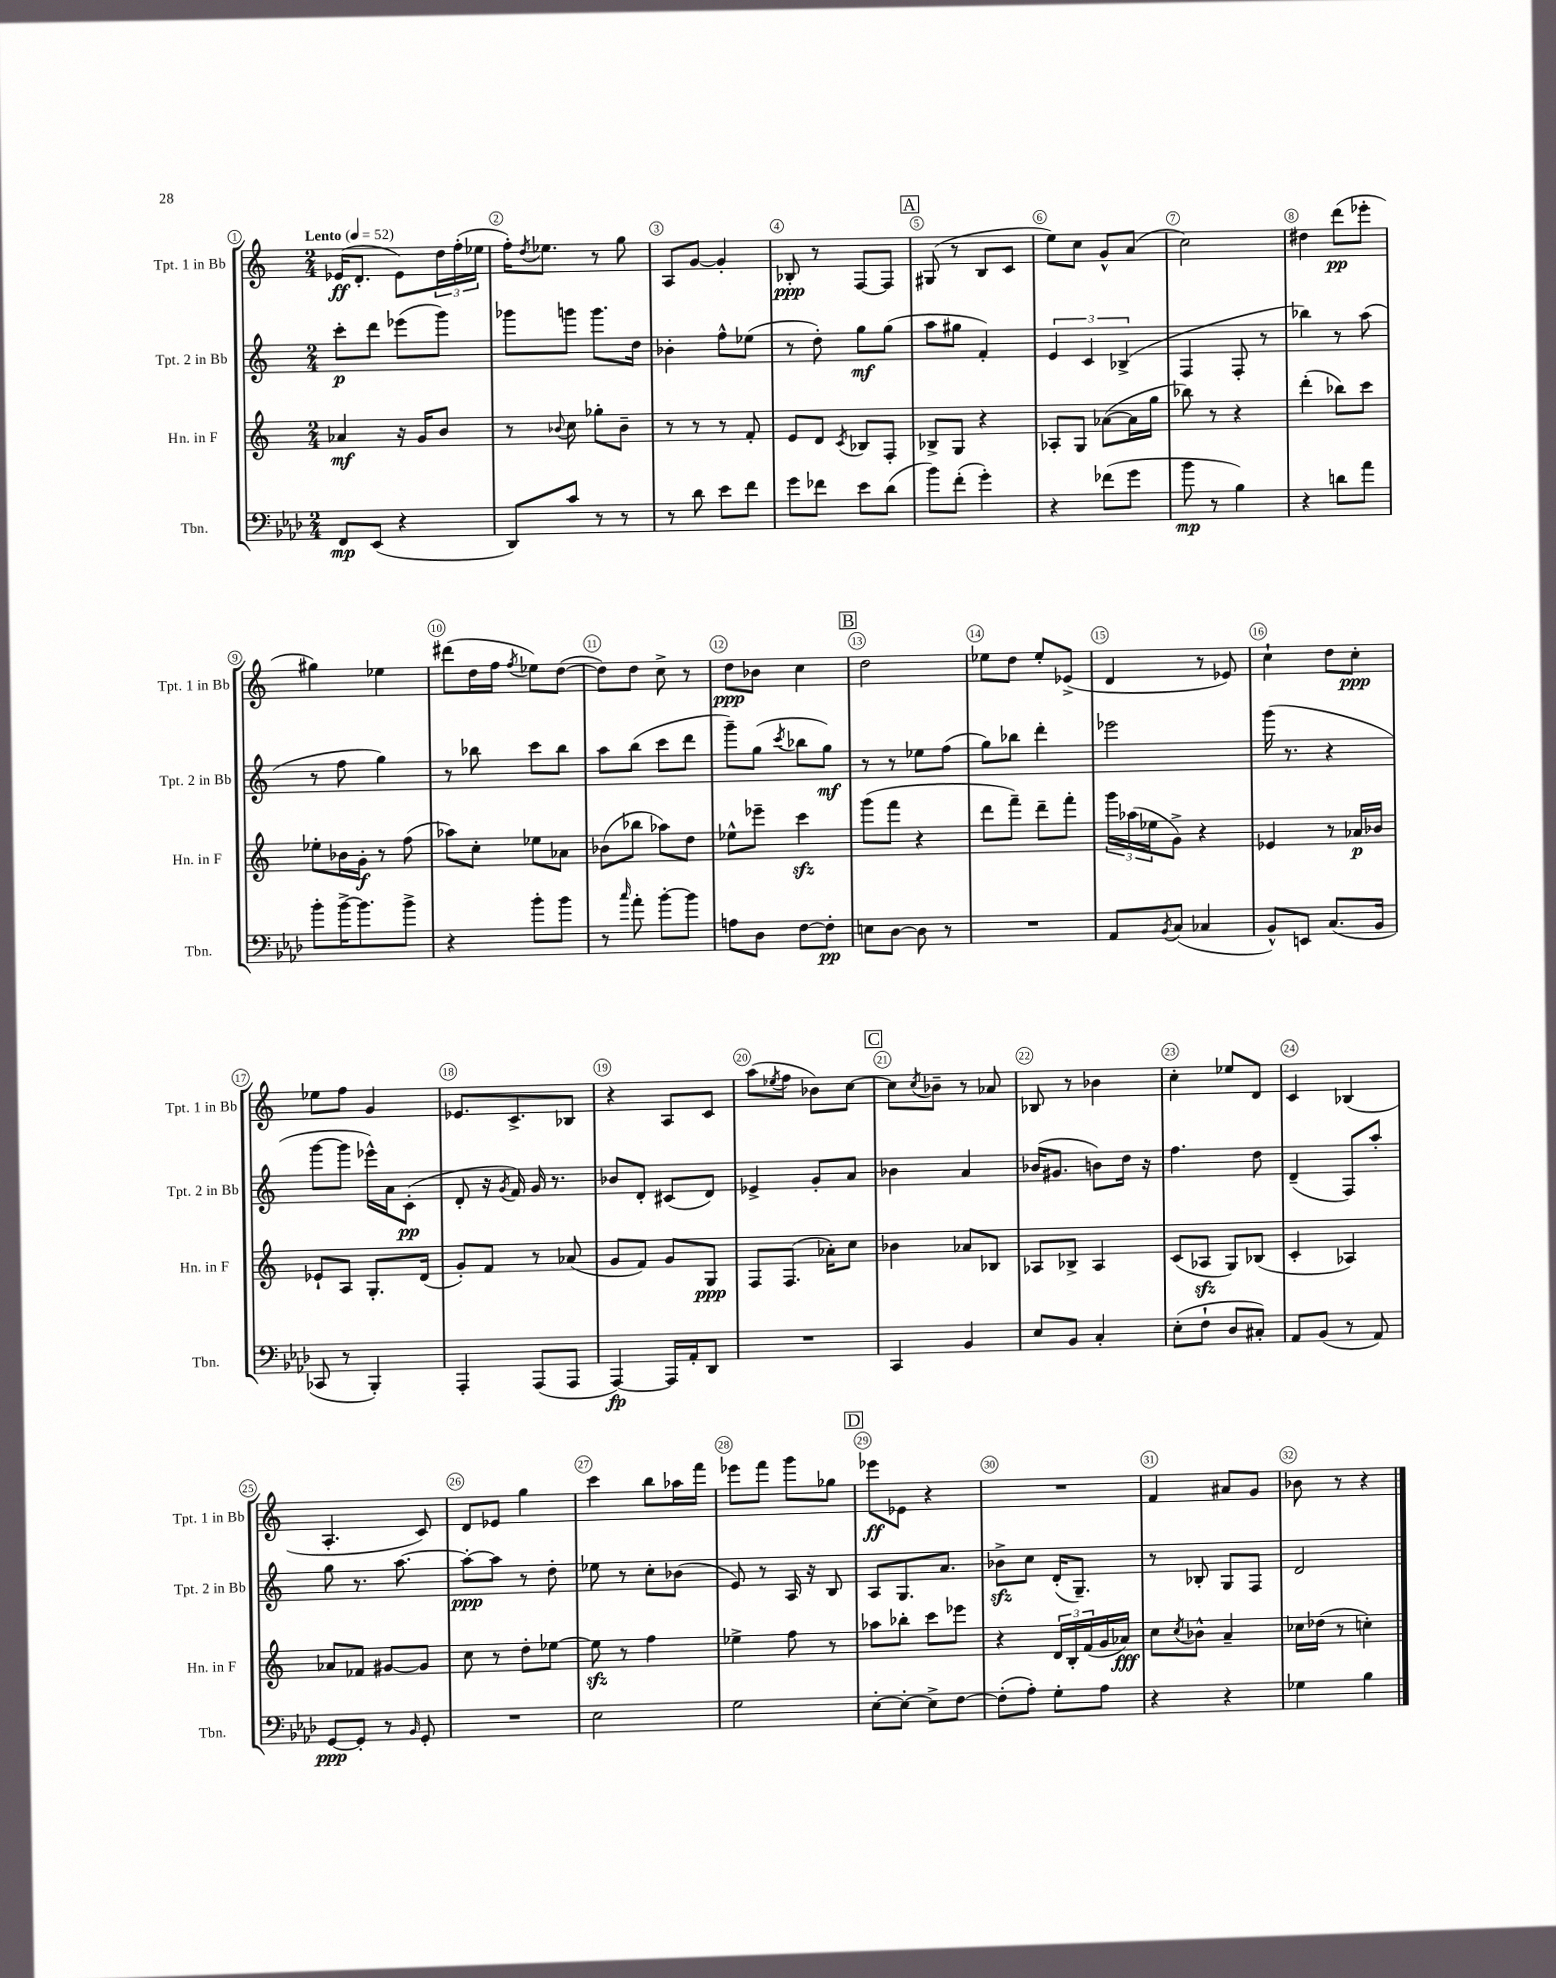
<<
\new StaffGroup <<
\new Staff = "s0" \with { instrumentName = "Tpt. 1 in Bb" shortInstrumentName = "Tpt. 1 in Bb" } {
    \clef treble \key c \major \numericTimeSignature \time 2/4 \tempo "Lento" 4 = 52
    ees'16\ff( d'8.-. ees'8) \tuplet 3/2 { d''16 f''16-.( ees''16 } |
    f''16-.) \acciaccatura { d''8 } ees''8. r8 g''8 |
    a8 g'8~ g'4-. |
    bes8-.\ppp r8 f8~ f8 |
    \mark \markup { \box "A" } gis8( r8 b8 c'8 |
    e''8) c''8 g'8-^ a'8( |
    c''2) |
    dis''4 d'''8\pp( ees'''8-. |
    gis''4) ees''4 |
    dis'''8( d''16 f''16 \acciaccatura { f''8 } ees''8) d''8~( |
    d''8) d''8 c''8-> r8 |
    d''8\ppp bes'8 c''4 |
    \mark \markup { \box "B" } d''2 |
    ees''8 d''8 ees''8-. ees'8->( |
    d'4 r8 ees'8) |
    c''4-! d''8 c''8-.\ppp |
    ees''8 f''8 g'4 |
    ees'8. c'8.-> bes8 |
    r4 a8 c'8 |
    a''8( \acciaccatura { ees''8 } f''8 bes'8) c''8~ |
    \mark \markup { \box "C" } c''8 \acciaccatura { c''8 } bes'8-- r8 aes'8 |
    bes8 r8 bes'4 |
    c''4-. ees''8 d'8 |
    c'4 bes4( |
    a4.-. c'8) |
    d'8 ees'8 g''4 |
    c'''4 b''8 aes''16 f'''16 |
    ees'''8 f'''8 g'''8 ges''8 |
    \mark \markup { \box "D" } ees'''8\ff ees'8 r4 |
    R2 |
    f'4 ais'8 g'8 |
    bes'8 r8 r4 \bar "|." |
}
\new Staff = "s1" \with { instrumentName = "Tpt. 2 in Bb" shortInstrumentName = "Tpt. 2 in Bb" } {
    \clef treble \key c \major \numericTimeSignature \time 2/4
    c'''8-.\p d'''8 ees'''8( g'''8) |
    ges'''8 g'''8 g'''8. d''16 |
    bes'4-. f''8-^ ees''8( |
    r8 d''8-.) g''8\mf g''8( |
    \mark \markup { \box "A" } a''8 gis''8 f'4-.) |
    \tuplet 3/2 { e'4 c'4 bes4->( } |
    f4 f8-. r8 |
    bes''4) r8 a''8( |
    r8 f''8 g''4) |
    r8 bes''8 c'''8 bes''8 |
    a''8 b''8( c'''8 d'''8 |
    g'''8--) g''8( \acciaccatura { c'''8 } bes''8 g''8\mf) |
    \mark \markup { \box "B" } r8 r8 ees''8 f''8( |
    g''8) bes''8 d'''4-. |
    ees'''2 |
    g'''16( r8. r4 |
    g'''8~ g'''8 ees'''16-^) a'16 c'8-.\pp( |
    d'8-. r16 \acciaccatura { g'8 } f'16) g'16 r8. |
    bes'8 d'8-. cis'8( d'8) |
    ees'4-> g'8-. a'8 |
    \mark \markup { \box "C" } bes'4 a'4 |
    bes'16( gis'8. b'8) d''16 r16 |
    f''4. d''8 |
    d'4--( f8) a''8-. |
    g''8 r8. a''8.~ |
    a''8~-.\ppp a''8 r8 d''8-. |
    ees''8 r8 c''8-. bes'8( |
    e'8) r8 a16 r16 b8 |
    \mark \markup { \box "D" } a8 g8. a'8. |
    bes'8->\sfz c''8 d'16-.( g8.--) |
    r8 bes8-. g8 f8 |
    d'2 \bar "|." |
}
\new Staff = "s2" \with { instrumentName = "Hn. in F" shortInstrumentName = "Hn. in F" } {
    \clef treble \key c \major \numericTimeSignature \time 2/4
    aes'4\mf r16 g'16 b'8 |
    r8 \appoggiatura { bes'8 } c''8 ges''8-. bes'8-- |
    r8 r8 r8 f'8-. |
    e'8 d'8 \acciaccatura { c'8 } bes8 f8-. |
    \mark \markup { \box "A" } bes8-> g8 r4 |
    aes8-. g8 aes'8~( aes'16 g''16 |
    bes''8) r8 r4 |
    d'''4-.( bes''8) c'''8 |
    ees''8-. bes'16 g'16-.\f r8 f''8( |
    aes''8) c''8-. ees''8 aes'8 |
    bes'8( bes''8 aes''8) d''8 |
    ees''8-^ ees'''8-- c'''4\sfz |
    \mark \markup { \box "B" } g'''8( f'''8 r4 |
    d'''8 f'''8--) d'''8-- f'''8-. |
    \tuplet 3/2 { g'''16 aes''16( ees''16 } g'8->) r4 |
    ees'4 r8 aes'16\p bes'16 |
    ees'8-! a8 g8.-. d'16( |
    g'8-.) f'8 r8 aes'8( |
    g'8 f'8) g'8 g8\ppp |
    f8 f8.( aes'16-.) c''8 |
    \mark \markup { \box "C" } bes'4 aes'8 bes8 |
    aes8 bes8-> aes4 |
    c'8( aes8\sfz g8) bes8( |
    c'4-. aes4) |
    aes'8 fes'8 gis'8~ gis'8 |
    c''8 r8 d''8-. ees''8~ |
    ees''8\sfz r8 f''4 |
    ees''4-> f''8 r8 |
    \mark \markup { \box "D" } aes''8 bes''8-. c'''8 ees'''8 |
    r4 \tuplet 3/2 { d'16 b16-. f'16( } g'16 aes'16\fff) |
    c''8 \acciaccatura { c''8 } bes'8-^ a'4-- |
    ces''16 des''16( r8 c''4-.) \bar "|." |
}
\new Staff = "s3" \with { instrumentName = "Tbn." shortInstrumentName = "Tbn." } {
    \clef bass \key aes \major \numericTimeSignature \time 2/4
    f,8\mp ees,8( r4 |
    des,8) c'8 r8 r8 |
    r8 des'8 ees'8 f'8 |
    g'8 fes'8 ees'8 des'8( |
    \mark \markup { \box "A" } bes'8) f'8-.( g'4-.) |
    r4 fes'8( g'8 |
    bes'8\mp r8 bes4) |
    r4 d'8 aes'8 |
    bes'8-. bes'16~-> bes'8. bes'8-> |
    r4 bes'8-. bes'8 |
    r8 \grace { c''16 } aes'8-. bes'8~-. bes'8 |
    a8 des8 f8~ f8-.\pp |
    \mark \markup { \box "B" } e8 des8~ des8 r8 |
    R2 |
    aes,8 \acciaccatura { bes,8 } c8( ces4 |
    bes,8-^) e,8 c8.( bes,16 |
    ces,8 r8 bes,,4-.) |
    aes,,4-. aes,,8( aes,,8 |
    aes,,4~\fp) aes,,16 aes,16-. des,8 |
    R2 |
    \mark \markup { \box "C" } c,4 bes,4 |
    ees8 bes,8 c4-. |
    ees8-.( f8-! des8 cis8-.) |
    aes,8 bes,8( r8 aes,8) |
    g,8~\ppp g,8-. r8 \grace { bes,16 } g,8-. |
    R2 |
    ees2 |
    g2 |
    \mark \markup { \box "D" } ees8~-. ees8~-. ees8-> f8~ |
    f8-.( aes8-.) g8-. aes8 |
    r4 r4 |
    ges4 bes4 \bar "|." |
}
>>
>>
\layout { \context { \Score \override BarNumber.break-visibility = ##(#f #t #t) barNumberVisibility = #all-bar-numbers-visible \override BarNumber.stencil = #(make-stencil-circler 0.1 0.3 ly:text-interface::print) } }
